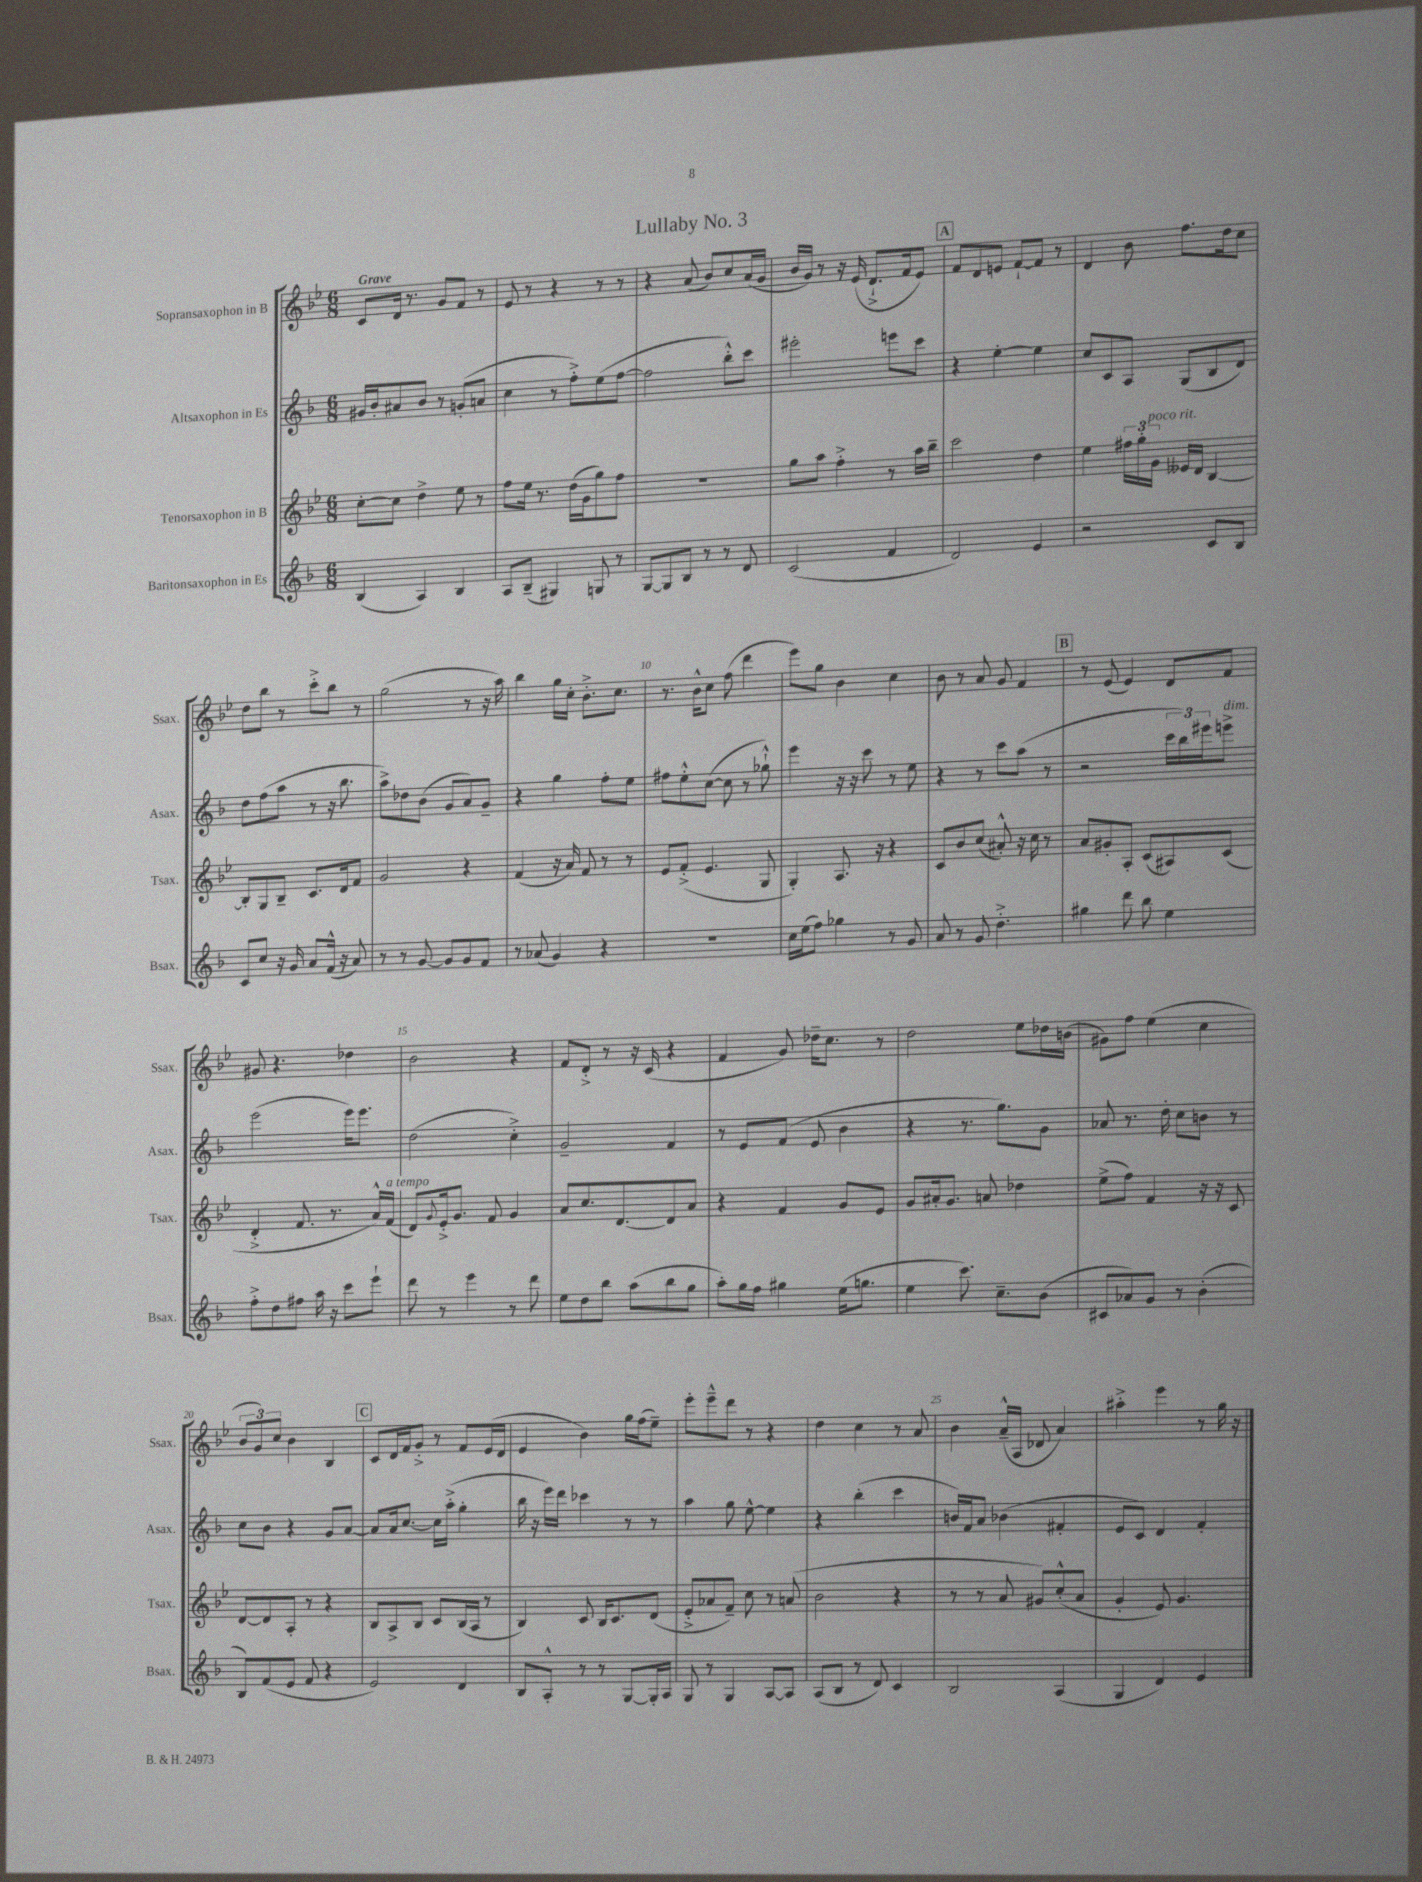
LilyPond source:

\header { title = "Lullaby No. 3" }
<<
\new StaffGroup <<
\new Staff = "s0" \with { instrumentName = "Sopransaxophon in B" shortInstrumentName = "Ssax." } {
    \clef treble \key bes \major \numericTimeSignature \time 6/8 \tempo "Grave"
    c'8 d'16 r8. g'8 f'8 r8 |
    ees'8 r8 r4 r8 r8 |
    r4 a'8( bes'8) c''8 a'16( g'16 |
    bes'16 g'16) r8 r16 ees'16( d'8.-!-> f'16 ees'8) |
    \mark \markup { \box "A" } f'8 d'8 e'8 f'8~-! f'8 r8 |
    d'4 bes'8 f''8. d''16 c''8 |
    d''8 bes''8 r8 c'''8-.-> bes''8 r8 |
    g''2( r8 r16 a''16) |
    bes''4 g''16 c''16-. bes'8.-.-> c''8. |
    r8. bes'16-^ c''8 f''8( d'''4 |
    ees'''8) g''8 bes'4 c''4 |
    bes'8 r8 a'8 g'8 f'4 |
    \mark \markup { \box "B" } r8 ees'8( ees'4) d'8 f'8 |
    gis'8 r4. des''4 |
    bes'2 r4 |
    f'8 d'8-.-> r8 r16 c'16( r4 |
    f'4 g'8) des''16-- c''8. r8 |
    d''2 ees''8 des''16 b'16( |
    gis'8) f''8 ees''4( c''4 |
    \tuplet 3/2 { bes'8 g'8) c''8 } bes'4 bes4 |
    \mark \markup { \box "C" } c'8 d'16 f'16 g'8-.-> r8 f'8 ees'16( d'16 |
    ees'4 bes'4) g''16 f''16( ees''8--) |
    ees'''8-. ees'''8---^ d'''8 r8 r4 |
    d''4 c''4 r8 a'8 |
    bes'4 a'16---^( a16 des'8 a'4) |
    ais''4-.-> ees'''4 r8 g''16 r16 \bar "|." |
}
\new Staff = "s1" \with { instrumentName = "Altsaxophon in Es" shortInstrumentName = "Asax." } {
    \clef treble \key f \major \numericTimeSignature \time 6/8
    gis'16 bes'16-. ais'8 bes'8 r8 g'8-.( a'8 |
    c''4 r8 f''8-.->) e''8( f''8~ |
    f''2 bes''8-.-^) c'''8 |
    eis'''2-. e'''8 c'''8 |
    \mark \markup { \box "A" } r4 e''4~-. e''4 |
    c''8 c'8 a8 g8( bes8 d'8) |
    d''8 f''8( a''8 r8 r16 bes''8. |
    a''8->) des''8 bes'8( g'8 a'8) g'8-- |
    r4 g''4 f''8-. e''8 |
    fis''8 e''8-.-^ c''8~( c''8 r8 ges''8-!-^) |
    e'''4 r16 r16 c'''8 r8 e''8 |
    r4 r8 c'''8 a''8( r8 |
    \mark \markup { \box "B" } r2 \tuplet 3/2 { c'''16 bes''16) eis'''16 } e'''8->^\markup { \italic "dim." } |
    e'''2( e'''16) e'''8. |
    d''2( c''4-.->) |
    g'2-- f'4 |
    r8 e'8 f'8( e'8 bes'4 |
    r4 r8. g''8.) g'8 |
    aes'8 r8. d''16-. c''8 b'8 r8 |
    c''8 bes'8 r4 g'8 a'8~ |
    \mark \markup { \box "C" } a'8 a'16 c''8.~ c''16 a''16-.->( g''4-. |
    bes''16 r16 e'''16) d'''16 ces'''4 r8 r8 |
    a''4 g''8 e''8~-^ e''4 |
    r4 bes''4-.( c'''4 |
    b'16) f'16 a'8 bes'4( fis'4-. |
    e'8 c'8) d'4 f'4-. \bar "|." |
}
\new Staff = "s2" \with { instrumentName = "Tenorsaxophon in B" shortInstrumentName = "Tsax." } {
    \clef treble \key bes \major \numericTimeSignature \time 6/8
    c''8~-. c''8 d''4-> ees''8 r8 |
    f''8 ees''16 r8. d''16( g'16 g''8) f''8 |
    R2. |
    g''8 a''8 f''4-.-> r8 a''16 bes''16-- |
    \mark \markup { \box "A" } c'''2 d''4 |
    ees''4 \tuplet 3/2 { fis''16 g''16-. g'16^\markup { \italic "poco rit." } } eeses'16 d'16 bes4~ |
    bes8-. g8 bes8-- c'8. d'16 f'8 |
    g'2 r4 |
    f'4( r16 a'16) f'8 r8 r8 |
    ees'8 f'8-.->( ees'4. g8 |
    g4-.) a8. r16 r4 |
    c'8 bes'8 c''8( ais'8-.-^) r16 c''16 r8 |
    \mark \markup { \box "B" } a'8 gis'8-. a8-. c'8( ais8) c'8( |
    d'4-.-> f'8. r8. a'16-^) f'16^\markup { \italic "a tempo" }( |
    d'8) \appoggiatura { g'8 } ees'16-.-> g'8. f'8 g'4 |
    a'8 c''8. d'8.~ d'8 a'8 |
    r4 f'4 g'8 ees'8 |
    g'8 ais'16-. g'8. a'8 des''4 |
    ees''8->( f''8) f'4 r16 r16 c'8 |
    d'8~ d'8 a8-. r8 r4 |
    \mark \markup { \box "C" } bes8 a8-> bes8 c'8 bes16( a16 r8 |
    bes4) c'8 bes16 c'8. d'8( |
    ees'8-.-> aes'8 f'8--) c''8 r8 a'8( |
    bes'2 r4 |
    r8 r8 a'8 gis'8) c''8-.-^( a'8 |
    g'4-. ees'8) g'4. \bar "|." |
}
\new Staff = "s3" \with { instrumentName = "Baritonsaxophon in Es" shortInstrumentName = "Bsax." } {
    \clef treble \key f \major \numericTimeSignature \time 6/8
    bes4( a4) bes4 |
    a8 bes8--( gis4) g8 r8 |
    g8~ g8 bes8 r8 r8 d'8 |
    c'2( f'4 |
    \mark \markup { \box "A" } d'2) e'4 |
    r2 c'8 bes8 |
    c'8 c''8 r16 g'16 a'8 f'16-^( r16 a'8) |
    r8 r8 g'8~ g'8 g'8 f'8 |
    r8 aes'8( g'4) r4 |
    R2. |
    c''16 e''16( f''8) ges''4 r8 g'8 |
    a'8 r8 g'8 d''4.-.-> |
    \mark \markup { \box "B" } gis''4 d'''8 bes''8 e''4 |
    f''8-.-> d''8 fis''8 a''16 r16 c'''8 e'''8-! |
    d'''8 r8 e'''4 r8 d'''8 |
    e''8 d''8 bes''8 a''8( bes''8 g''8 |
    a''8-.) g''16 f''16 gis''4 e''16( g''8. |
    e''4 c'''8.) c''8.-- bes'8( |
    cis'8 aes'8) g'8 r8 bes'4-.( |
    bes8) f'8( e'8 f'8 r4 |
    \mark \markup { \box "C" } e'2) d'4 |
    bes8 a8-.-^ r8 r8 g8~ g16-. a16 |
    g8 r8 g4 a8~ a8 |
    a8( bes8 r8 d'8) c'4 |
    bes2 a4( |
    g4 d'4) e'4 \bar "|." |
}
>>
>>
\layout { \context { \Score \override BarNumber.break-visibility = ##(#f #t #t) barNumberVisibility = #(every-nth-bar-number-visible 5) } }
